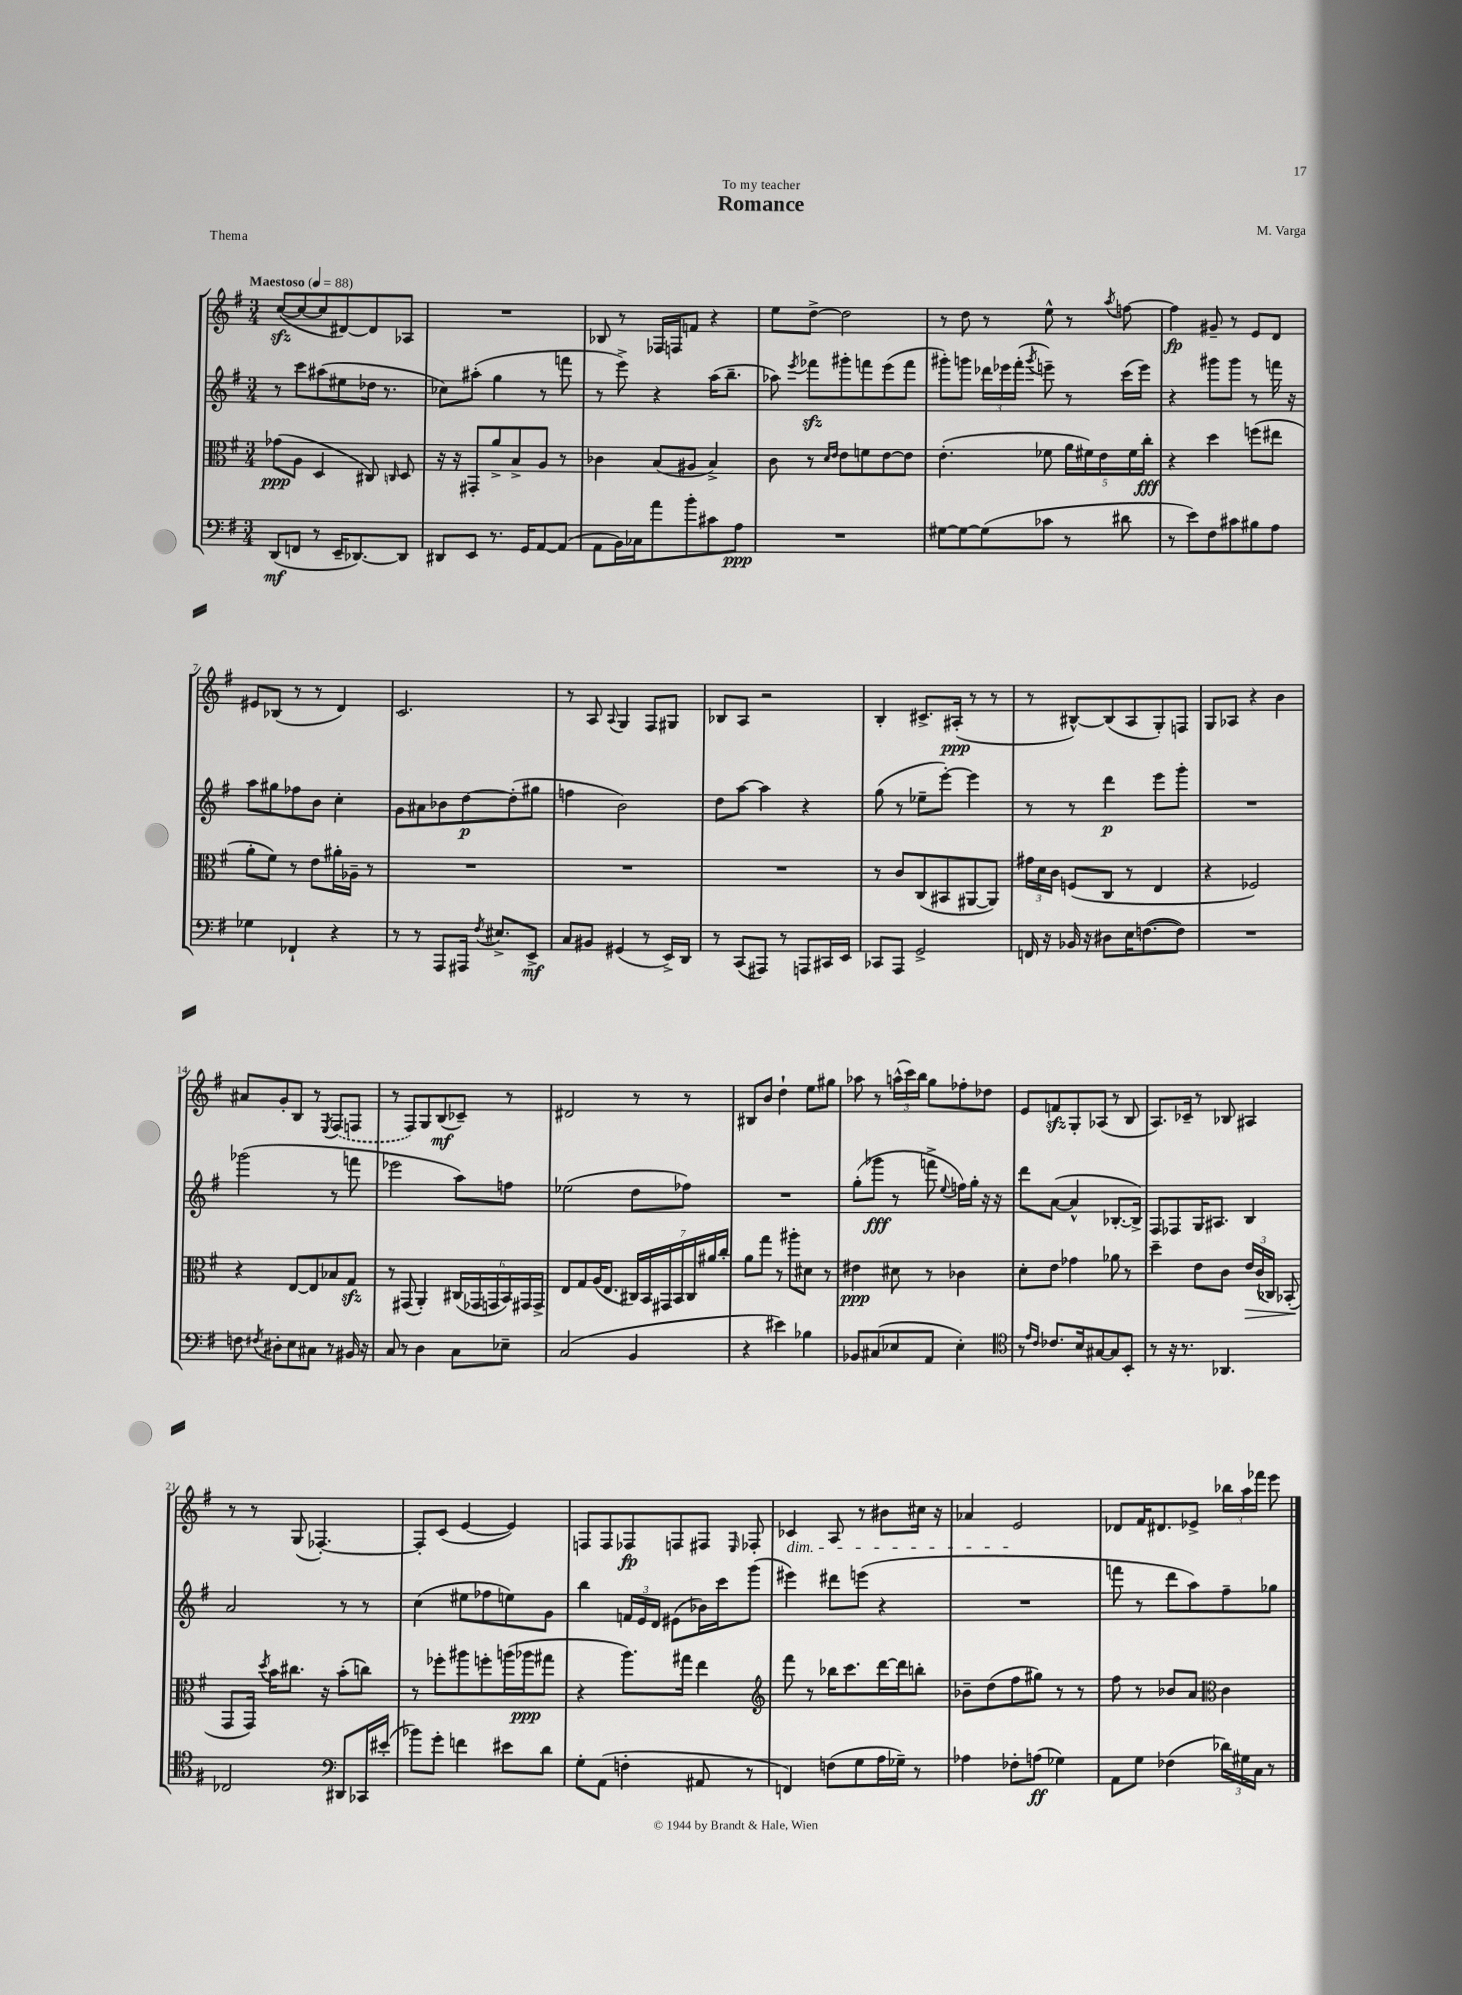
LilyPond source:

\header { title = "Romance" composer = "M. Varga" dedication = "To my teacher" piece = "Thema" }
<<
\new StaffGroup <<
\new Staff = "s0" {
    \clef treble \key g \major \numericTimeSignature \time 3/4 \tempo "Maestoso" 4 = 88
    \autoBeamOff c''8[~\sfz( c''8~ c''8 dis'8~) dis'8 aes8] |
    R2. |
    bes8 r8 fes16[ f16 f'8] r4 |
    e''8[ d''8]~-> d''2 |
    r8 d''8 r8 e''8-^ r8 \acciaccatura { a''8 } f''8~ |
    f''4\fp gis'8-- r8 e'8[ d'8] |
    eis'8[ bes8]( r8 r8 d'4) |
    c'2. |
    r8 a8 \appoggiatura { a8 } g4 fis8[ gis8] |
    bes8[ a8] r2 |
    b4-. cis'8.[-> ais16]-.\ppp( r8 r8 |
    r8 bis8[~-^) bis8( a8 g8-.) f8] |
    g8[ aes8] r4 b'4 |
    ais'8[ g'8-. b8] r8 \acciaccatura { e8 } \once \slurDashed fis8[( f8] |
    r8 fis8[) g8 b8\mf( ces'8]--) r8 |
    dis'2 r8 r8 |
    bis8[ b'8] d''4-! e''8[ gis''8] |
    aes''8 r8 \tuplet 3/2 { a''16[-^( c'''16) b''16] } g''8[ fes''8-. des''8] |
    e'8[ f'8\sfz g8-. aes8]( r8 b8 |
    a8.[) ces'16]-- r8 bes8 ais4 |
    r8 r8 g8( fes4.~-.) |
    fes8[-. c'8]( e'4~ e'4) |
    f8[ f8 fes8\fp f8 fis8] \grace { e16 } fes8-. |
    ces'4\dim a8 r8 bis'8[ cis''16] r16 |
    aes'4 e'2\! |
    des'8[ fis'16 dis'8. ees'8]-> \tuplet 3/2 { bes''16[ a''16 fes'''16] } e'''8 \bar "|." |
}
\new Staff = "s1" {
    \clef treble \key g \major \numericTimeSignature \time 3/4
    \autoBeamOff r8 c'''8[ ais''8( eis''8 des''16] r8. |
    ces''8[) ais''8]-.( g''4 r8 f'''8 |
    r8 e'''8->) r4 a''16[( b''8.]-- |
    aes''8) \acciaccatura { e'''8 } fes'''8[\sfz gis'''8-. f'''8 e'''8( f'''8] |
    gis'''8[-.) g'''8] \tuplet 3/2 { des'''16[ ees'''16 fis'''16]-.( } \acciaccatura { g'''8 } e'''8--) r8 c'''16[( e'''16]) |
    r4 gis'''8[ gis'''8] r8 f'''16 r16 |
    a''8[ gis''8 fes''8 b'8] c''4-. |
    g'8[ ais'8 bes'8 d''8~\p d''8-.( gis''8] |
    f''4 b'2) |
    d''8[ a''8]~ a''4 r4 |
    g''8( r8 ees''8[-- e'''8]~-.) e'''4 |
    r8 r8 d'''4\p e'''8[ g'''8]-. |
    R2. |
    ges'''2( r8 f'''8 |
    ees'''2 a''8[) f''8] |
    ees''2( d''8[ fes''8]) |
    R2. |
    g''8[-.( ges'''8]\fff r8 f'''8-> \appoggiatura { e''8 } f''16[) g''16]-. r16 r16 |
    d'''8[ a'8]~( a'4-^ bes8.[~-. bes16]->) |
    fis8[ fes8 g16 ais8.] b4 |
    a'2 r8 r8 |
    c''4( eis''8[ fes''8 e''8) g'8] |
    b''4 \tuplet 3/2 { f'16[ e'16 d'16] } eis'8[( bes'16) c'''16 g'''8]( |
    eis'''4) dis'''8[ e'''8]( r4 |
    R2. |
    f'''8 r8 d'''8[ a''8) fis''8-- ges''8] \bar "|." |
}
\new Staff = "s2" {
    \clef alto \key g \major \numericTimeSignature \time 3/4
    \autoBeamOff ges'8[\ppp( a8] d4 cis8) \grace { c16 } d8 |
    r16 r16 gis,8[-. a'8-> b8-> a8] r8 |
    ces'4 b8[( ais8] b4->) |
    c'8 r8 \grace { d'16[ e'16] } e'8[ f'8 e'8~ e'8] |
    e'4.-.( fes'8 \tuplet 5/4 { a'16[ fis'16) e'16 fis'16 c''16]-.\fff } |
    r4 d''4 f''8[( eis''8] |
    a'8[-. fis'8]) r8 e'8[ ais'16-. aes16]-- r8 |
    R2. |
    R2. |
    R2. |
    r8 c'8[ c8( bis,8 ais,8~ ais,8]) |
    \tuplet 3/2 { gis'16[ d'16 c'16] } f8[( c8] r8 e4 |
    r4 fes2) |
    r4 e8[~ e8 bes8 g8]\sfz |
    r8 gis,8( a,4-.) \tuplet 6/4 { cis16[( ges,16 g,16 b,16) gis,16 gis,16]-> } |
    e8[ g8 a16( e8.] \tuplet 7/4 { cis16[) b,16 gis,16 b,16 cis16 ais'16 c''16]-. } |
    a'8[ g''8] r8 ais''8[-. dis'8] r8 |
    eis'4\ppp dis'8 r8 ces'4 |
    d'8[-. e'8] ges'4 aes'8 r8 |
    d''4-- e'8[ c'8] \tuplet 3/2 { e'16[\> c'16( ces16]) } bes,8-.( |
    g,8[\! g,16]) \acciaccatura { d''8 } b'16[ cis''8.] r16 b'8[-.( c''8]) |
    r8 fes''8[-. ais''8 f''8-. a''16( aes''16\ppp gis''8] |
    r4 a''8.[) gis''16] e''4 |
    \clef treble fis'''8 r8 bes''16[ c'''8. d'''16~ d'''16 b''8]-. |
    bes'8[-- d''8( fis''8 gis''8]) r8 r8 |
    fis''8 r8 bes'8[ a'8] \clef alto c'4 \bar "|." |
}
\new Staff = "s3" {
    \clef bass \key g \major \numericTimeSignature \time 3/4
    \autoBeamOff d,8[\mf( f,8] r8 e,16[-- des,8.~) des,8] |
    dis,8[ e,8] r8. g,16[ a,8~ a,8]( |
    a,8[ b,16) ces16 a'8 b'8-. cis'8 a8]\ppp |
    R2. |
    gis8[~ gis8~ gis8( ces'8] r8 dis'8 |
    r8 e'8[) fis8 cis'8 bis8 a8] |
    ges4 fes,4-! r4 |
    r8 r8 a,,8[ ais,,16] \acciaccatura { fis8 } eis8.[-> e,8]->\mf |
    c8[ bis,8] gis,4( r8 e,16[->) d,16] |
    r8 c,8[( ais,,8]) r8 a,,8[ cis,16 e,16] |
    ces,8[ a,,8] g,2-> |
    f,16 r16 bes,16 r16 dis8[ e16 f8.~( f8]) |
    R2. |
    f8 \acciaccatura { fis8 } dis8[-. e8 cis8] r8 bis,16 r16 |
    c8 r8 d4 c8[ ees8]-- |
    c2( b,4 |
    r4 eis'4) bes4 |
    bes,8[ cis8( ees8 a,8] ees4-.) |
    \clef tenor r8 \grace { e'16[ c'16] } ces'8.[ b16 gis8~ gis8 b,8]-. |
    r8 r16 r8. aes,4. |
    ces2 \clef bass dis,8[ ces,16 eis'16]-.( |
    bes'8[) g'8]-. f'4 eis'8[ d'8] |
    g8[-. a,8]( f4-. ais,8 r8 |
    f,4) f8[( g8 a16 ges16]--) r8 |
    aes4 fes8[-. a8]\ff( ges4) |
    a,8[ g8] fes4( \tuplet 3/2 { des'16[) gis16 c16] } r8 \bar "|." |
}
>>
>>
